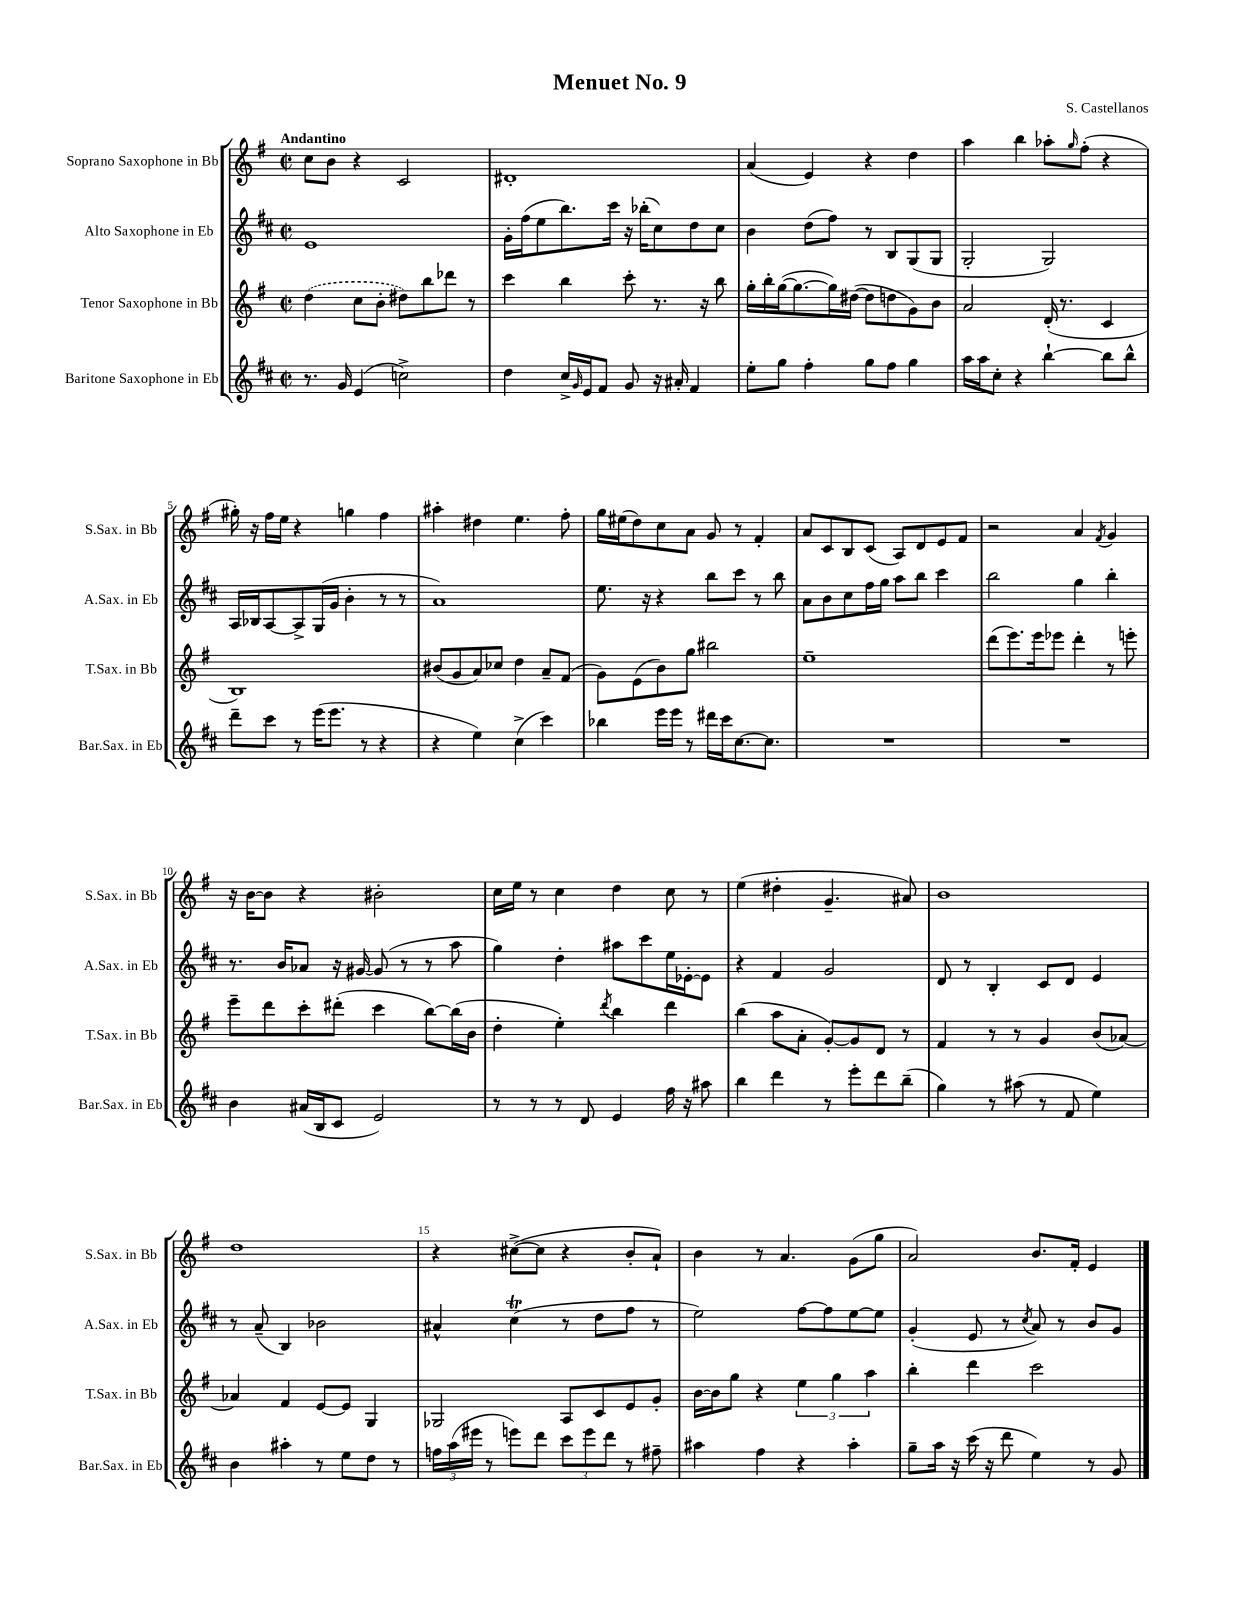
\header { title = "Menuet No. 9" composer = "S. Castellanos" }
<<
\new StaffGroup <<
\new Staff = "s0" \with { instrumentName = "Soprano Saxophone in Bb" shortInstrumentName = "S.Sax. in Bb" } {
    \clef treble \key g \major \defaultTimeSignature \time 2/2 \tempo "Andantino"
    c''8 b'8 r4 c'2 |
    dis'1-. |
    a'4( e'4) r4 d''4 |
    a''4 b''4 aes''8-. \grace { g''16 } fis''8-.( r4 |
    gis''16-.) r16 fis''16 e''16 r4 g''4 fis''4 |
    ais''4-. dis''4 e''4. fis''8-. |
    g''16 eis''16( d''8) c''8 a'8 g'8 r8 fis'4-. |
    a'8 c'8 b8 c'8( a8) d'8 e'8 fis'8 |
    r2 a'4 \acciaccatura { fis'8 } g'4 |
    r16 b'16~ b'8 r4 bis'2-. |
    c''16 e''16 r8 c''4 d''4 c''8 r8 |
    e''4( dis''4-. g'4.-- ais'8) |
    b'1 |
    d''1 |
    r4 cis''8~->( cis''8 r4 b'8-. a'8-!) |
    b'4 r8 a'4. g'8( g''8 |
    a'2) b'8. fis'16-. e'4 \bar "|." |
}
\new Staff = "s1" \with { instrumentName = "Alto Saxophone in Eb" shortInstrumentName = "A.Sax. in Eb" } {
    \clef treble \key d \major \defaultTimeSignature \time 2/2
    e'1 |
    g'16-. fis''16( e''8 b''8.) cis'''16 r16 bes''16-.( cis''8) d''8 cis''8 |
    b'4 d''8( fis''8) r8 b8 g8( g8 |
    g2-. g2) |
    a16 bes16 a8~ a8-> g16( g'16 b'4-. r8 r8 |
    a'1) |
    e''8. r16 r4 b''8 cis'''8 r8 b''8 |
    a'8 b'8 cis''8 fis''16 g''16 a''8 b''8 cis'''4 |
    b''2 g''4 b''4-. |
    r8. b'16 aes'8 r16 gis'16~ gis'8( r8 r8 a''8 |
    g''4) d''4-. ais''8 cis'''8 e''16 ees'16~-. ees'8 |
    r4 fis'4 g'2 |
    d'8 r8 b4-. cis'8 d'8 e'4 |
    r8 a'8--( b4) bes'2 |
    ais'4-^ cis''4\trill( r8 d''8 fis''8 r8 |
    e''2) fis''8~ fis''8 e''8~ e''8 |
    g'4-.( e'8 r8 \acciaccatura { cis''8 } a'8) r8 b'8 g'8 \bar "|." |
}
\new Staff = "s2" \with { instrumentName = "Tenor Saxophone in Bb" shortInstrumentName = "T.Sax. in Bb" } {
    \clef treble \key g \major \defaultTimeSignature \time 2/2
    \once \slurDashed d''4( c''8 b'8-. dis''8) b''8 des'''8 r8 |
    c'''4 b''4 c'''8-. r8. r16 b''8 |
    g''16-. b''16-. g''16~( g''8.~ g''16) dis''16~( dis''8 d''8 g'8) b'8 |
    a'2 d'16-.( r8. c'4 |
    b1) |
    bis'8( g'8 a'8) ces''8 d''4 a'8-- fis'8( |
    g'8) e'8( b'8) g''8 bis''2 |
    e''1-- |
    d'''8( e'''8.) e'''16 ees'''8 d'''4-. r8 e'''8-. |
    e'''8-- d'''8 c'''8-. dis'''8-.( c'''4 b''8~) b''16( b'16 |
    d''4-. e''4-.) \acciaccatura { d'''8 } b''4 d'''4 |
    b''4( a''8 a'8-. g'8~-.) g'8 d'8 r8 |
    fis'4 r8 r8 g'4 b'8( aes'8~) |
    aes'4 fis'4 e'8~ e'8 g4 |
    ges2 a8 c'8 e'8 g'8-. |
    b'16~ b'16 g''8 r4 \tuplet 3/2 { e''4 g''4 a''4 } |
    b''4-. d'''4 c'''2 \bar "|." |
}
\new Staff = "s3" \with { instrumentName = "Baritone Saxophone in Eb" shortInstrumentName = "Bar.Sax. in Eb" } {
    \clef treble \key d \major \defaultTimeSignature \time 2/2
    r8. g'16 e'4( c''2->) |
    d''4 cis''16-> \grace { g'16 } e'16 fis'8 g'8 r16 ais'16-. fis'4 |
    e''8-. g''8 fis''4-. g''8 fis''8 g''4 |
    a''16 a''16 cis''8-. r4 b''4~-! b''8 b''8-^ |
    d'''8-- cis'''8 r8 e'''16( e'''8. r8 r4 |
    r4 e''4) cis''4->( cis'''4) |
    bes''4 e'''16 e'''16 r8 dis'''16 cis'''16 cis''8.~ cis''8. |
    R1 |
    R1 |
    b'4 ais'16( b16 cis'8 e'2) |
    r8 r8 r8 d'8 e'4 fis''16 r16 ais''8 |
    b''4 d'''4 r8 e'''8-. d'''8 b''8--( |
    g''4) r8 ais''8( r8 fis'8 e''4) |
    b'4 ais''4-. r8 e''8 d''8 r8 |
    \tuplet 3/2 { f''16 a''16( eis'''16 } r8 e'''8) d'''8 \tuplet 3/2 { cis'''8 e'''8 d'''8 } r8 fis''8-- |
    ais''4 fis''4 r4 ais''4-. |
    g''8-- a''16 r16 cis'''16( r16 d'''8 e''4) r8 g'8 \bar "|." |
}
>>
>>
\layout { \context { \Score \override BarNumber.break-visibility = ##(#f #t #t) barNumberVisibility = #(every-nth-bar-number-visible 5) } }
